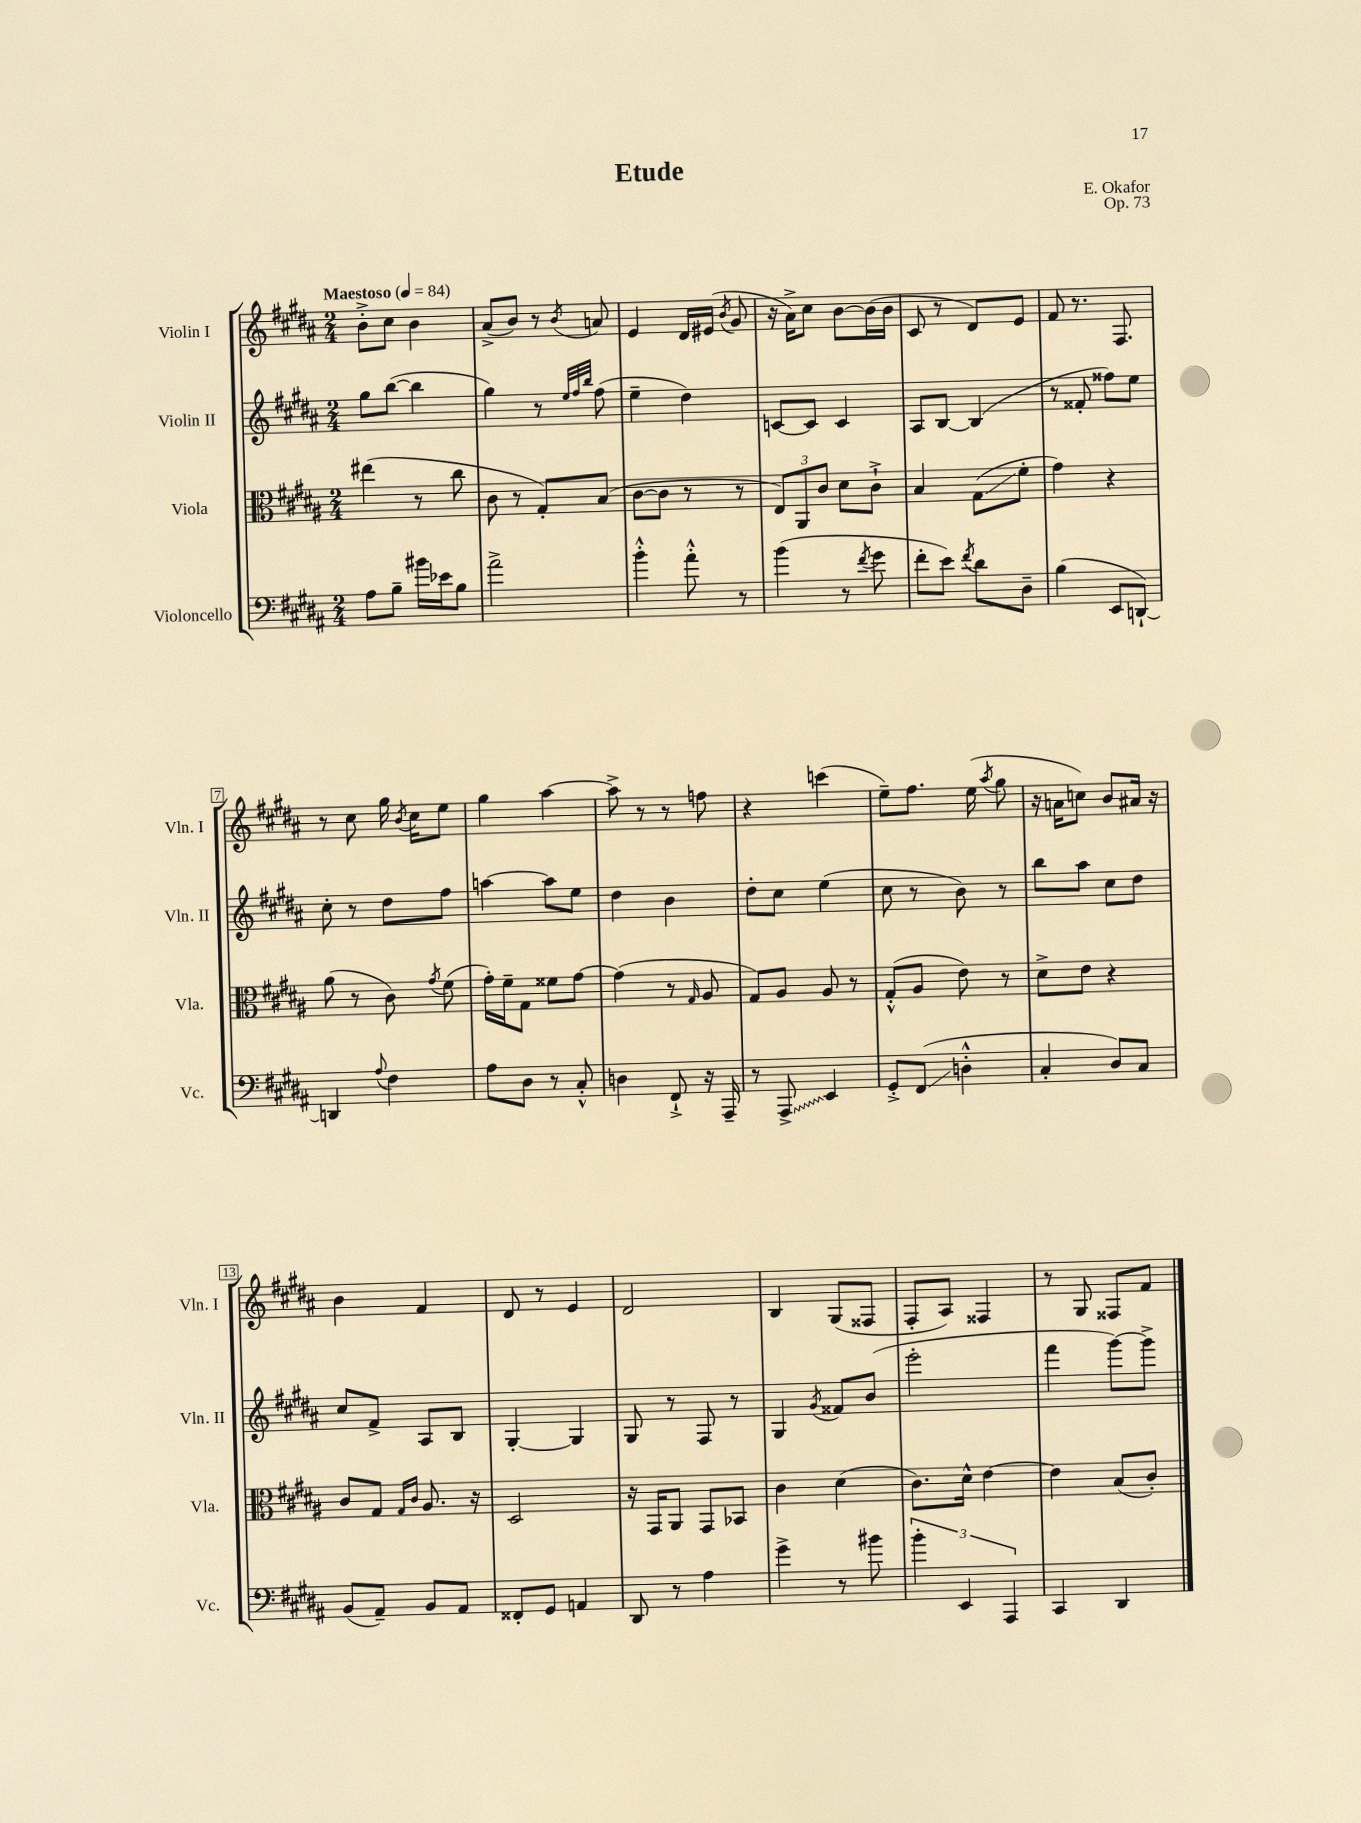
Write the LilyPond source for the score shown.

\header { title = "Etude" composer = "E. Okafor" opus = "Op. 73" }
<<
\new StaffGroup <<
\new Staff = "s0" \with { instrumentName = "Violin I" shortInstrumentName = "Vln. I" } {
    \clef treble \key b \major \numericTimeSignature \time 2/4 \tempo "Maestoso" 4 = 84
    \autoBeamOff b'8[-.-> cis''8] b'4 |
    ais'8[->( b'8]) r8 \acciaccatura { b'8 } a'8 |
    e'4 dis'16[ eis'16]( \acciaccatura { b'8 } gis'8 |
    r16 ais'16[->) cis''8] b'8[~ b'16( b'16] |
    cis'8 r8 dis'8[) e'8] |
    fis'8 r8. fis8. |
    r8 cis''8 gis''16 \acciaccatura { b'8 } cis''16[ e''8] |
    gis''4 ais''4~ |
    ais''8-> r8 r8 f''8 |
    r4 c'''4( |
    e''8[--) fis''8.] e''16( \acciaccatura { ais''8 } gis''8 |
    r16 a'16[ c''8]) b'8[ ais'16] r16 |
    b'4 fis'4 |
    dis'8 r8 e'4 |
    dis'2 |
    b4 gis8[( fisis8] |
    fis8[-. ais8]) fisis4 |
    r8 gis8 fisis8[ fis'8] \bar "|." |
}
\new Staff = "s1" \with { instrumentName = "Violin II" shortInstrumentName = "Vln. II" } {
    \clef treble \key b \major \numericTimeSignature \time 2/4
    \autoBeamOff gis''8[ b''8]~( b''4 |
    gis''4) r8 \grace { e''32[ fis''32 b''32] } fis''8( |
    e''4-- dis''4) |
    c'8[~ c'8] c'4 |
    ais8[ b8]~ b4( |
    r8 fisis'8-. fisis''8[) e''8] |
    cis''8-. r8 dis''8[ fis''8] |
    a''4~ a''8[ e''8] |
    dis''4 b'4 |
    dis''8[-. cis''8] e''4( |
    cis''8 r8 b'8) r8 |
    b''8[ ais''8] cis''8[ dis''8] |
    cis''8[ fis'8]-> ais8[ b8] |
    gis4~-. gis4 |
    gis8 r8 fis8 r8 |
    gis4 \acciaccatura { gis'8 } fisis'8[ b'8]( |
    e'''2-. |
    fis'''4 gis'''8[~) gis'''8]-> \bar "|." |
}
\new Staff = "s2" \with { instrumentName = "Viola" shortInstrumentName = "Vla." } {
    \clef alto \key b \major \numericTimeSignature \time 2/4
    \autoBeamOff eis''4( r8 cis''8 |
    cis'8 r8 gis8[-.) b8]( |
    cis'8[~ cis'8] r8 r8 |
    \tuplet 3/2 { e8[) ais,8 cis'8] } dis'8[ cis'8]-!-> |
    b4 gis8[\glissando( fis'8]-. |
    gis'4) r4 |
    ais'8( r8 cis'8) \acciaccatura { gis'8 } fis'8( |
    gis'16[-.) fis'16-- gis8] fisis'8[ gis'8]~ |
    gis'4( r8 \grace { gis16 } ais8 |
    gis8[) ais8] ais8 r8 |
    gis8[-.-^( ais8] e'8) r8 |
    dis'8[-> e'8] r4 |
    cis'8[ gis8] \grace { gis16[ cis'16] } ais8. r16 |
    dis2 |
    r16 gis,16[ ais,8] gis,8[ bes,8] |
    cis'4 dis'4( |
    cis'8.[) dis'16]-^ e'4~ |
    e'4 b8[( cis'8]-.) \bar "|." |
}
\new Staff = "s3" \with { instrumentName = "Violoncello" shortInstrumentName = "Vc." } {
    \clef bass \key b \major \numericTimeSignature \time 2/4
    \autoBeamOff ais8[ b8]-- bis'16[ ees'16 b8] |
    ais'2-> |
    b'4-.-^ ais'8-.-^ r8 |
    b'4( r8 \acciaccatura { fis'8 } gis'8 |
    fis'8[-. e'8]) \acciaccatura { fis'8 } dis'8[ dis8]-- |
    b4( e,8[ d,8]~-!) |
    d,4 \appoggiatura { ais8 } fis4 |
    ais8[ dis8] r8 cis8-.-^ |
    d4 fis,8-!-> r16 ais,,16-- |
    r8 \once \override Glissando.style = #'zigzag ais,,8->\glissando e,4 |
    gis,8[-.-> fis,8]\glissando( d4-.-^ |
    cis4-. dis8[) cis8] |
    b,8[( ais,8]--) b,8[ ais,8] |
    fisis,8[-. gis,8] a,4 |
    dis,8 r8 ais4 |
    gis'4-> r8 bis'8 |
    \tuplet 3/2 { b'4-. e,4 ais,,4 } |
    cis,4 dis,4 \bar "|." |
}
>>
>>
\layout { \context { \Score \override BarNumber.stencil = #(make-stencil-boxer 0.1 0.3 ly:text-interface::print) } }
